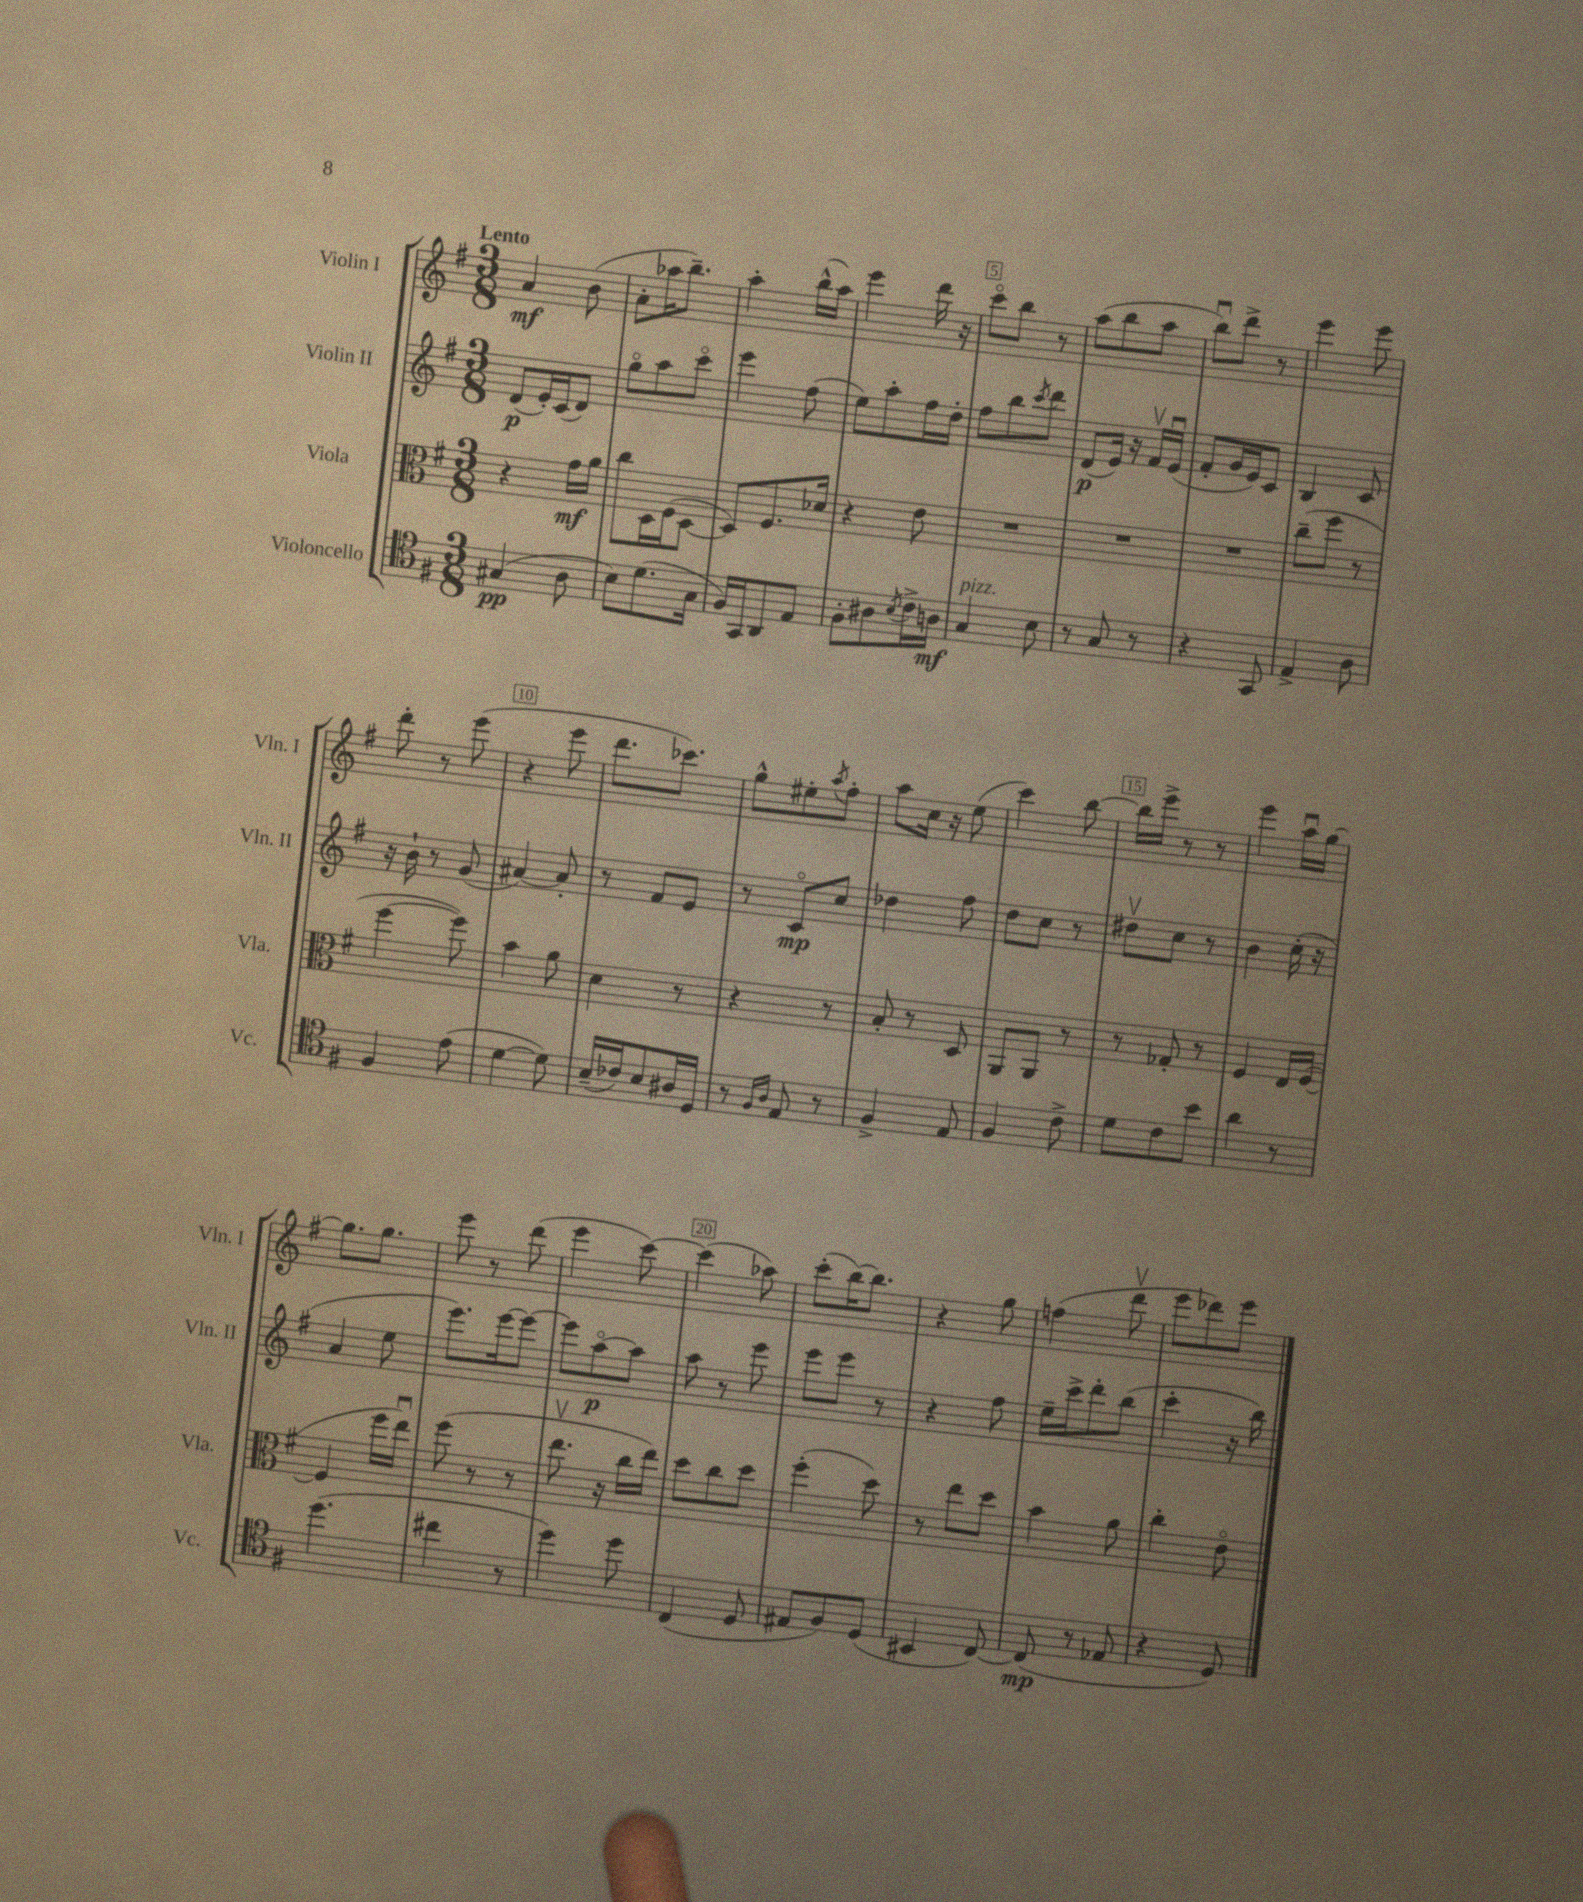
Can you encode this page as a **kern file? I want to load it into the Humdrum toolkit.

**kern	**kern	**kern	**kern
*staff4	*staff3	*staff2	*staff1
*clefC4	*clefC3	*clefG2	*clefG2
*k[f#]	*k[f#]	*k[f#]	*k[f#]
*M3/8	*M3/8	*M3/8	*M3/8
(4G#	4r	(8d	4a
.	.	16e')	.
.	.	(16c	.
8A	16g	8d)	(8b
.	16a	.	.
=	=	=	=
8B)	8cc	8ggo	8a'
(8.d	16D	8aa	16aa-
.	(16F#	.	8.bb~)
.	[8D	8ccco	.
16G	.	.	.
=	=	=	=
16F#)	8D])	4eee	4aa'
16GG	.	.	.
8AA	8.F#	.	.
8E	.	(8ff#	(16bb^^
.	16d-	.	16aa)
=	=	=	=
8F#'	4r	8ee)	4eee
8A#	.	8aa'	.
8qB	.	.	.
16c^	8e	16ff#	16ddd
16A	.	16dd'	16r
=	=	=	=
4G	4.r	8ff#	8ccco
.	.	8bb	8bb
.	.	8qccc	.
8B	.	8ddd	8r
=	=	=	=
8r	4.r	(8d	(8aa
8G	.	16e)	8bb
.	.	16r	.
8r	.	16f#v	8aa
.	.	(16eu	.
=	=	=	=
4r	4.r	8f#'	8bbu)
.	.	16g	8ddd^
.	.	16e)	.
8GG	.	8c	8r
=	=	=	=
4E^	(8cc~	4B	4eee
.	8ff#	.	.
8A	8r	8c	8eee
=	=	=	=
4F#	[4ff#	16r	8ddd'
.	.	16b`	.
.	.	8r	8r
(8e	8ff#])	(8g	(8eee
=	=	=	=
[4d	4b	[4a#)	4r
8d])	8a	8a#']	8eee
=	=	=	=
(16B~	4d	8r	8.ddd
16c-)	.	.	.
8B	.	8f#	.
.	.	.	8.ccc-)
16A#	8r	8e	.
16D	.	.	.
=	=	=	=
8r	4r	8r	8gg^^
16qqF#	.	.	.
16qqA	.	.	.
8E	.	8co	8ee#'
.	.	.	8qaa
8r	8r	8cc	8ff#'
=	=	=	=
4F#^	8B'	4dd-	8aa
.	8r	.	16cc
.	.	.	16r
8E	8D	8ff#	(8ee
=	=	=	=
4F#	8AA	8dd	4ccc)
.	8AA	8cc	.
8c^	8r	8r	[8bb
=	=	=	=
8d	8r	8dd#v	16bb]
.	.	.	16eee^
8c	8G-'	8cc	8r
8b	8r	8r	8r
=	=	=	=
4a	4F#	4b	4eee
8r	16E	(16cc'	16aau
.	([16F#	16r	[16gg
=	=	=	=
(4.dd	4F#]	4a	8.gg]
.	.	.	8.gg
.	16ff#	8ee	.
.	16eeu)	.	.
=	=	=	=
4cc#	(8ff#	8.eee)	8eee
.	8r	.	8r
.	.	[16eee	.
8r	8r	8eee_	(8ddd
=	=	=	=
4dd)	8.eev	8eee]	4eee
.	.	[8aao	.
.	16r	.	.
8dd	16cc	8aa]	[8ccc)
.	16ee)	.	.
=	=	=	=
(4C	8dd	8aa	(4ccc]
.	8cc	8r	.
8D	8dd	8eee	8aa-)
=	=	=	=
8E#	(4ff#'	8eee	(8ccc'
8F#)	.	8eee	[16bb)
.	.	.	8.bb]
(8D	8dd)	8r	.
=	=	=	=
4BB#	8r	4r	4r
.	8ee	.	.
[8C)	8dd	8ff#	8gg
=	=	=	=
(8C]	4b	16ee~	(4ff
.	.	16ccc^	.
8r	.	8ddd'	.
8E-	8a	(8bb	8dddv
=	=	=	=
4r	4cc'	4ccc'	8eee
.	.	.	8ddd-)
8D)	8eo	16r	8eee
.	.	16bb)	.
==	==	==	==
*-	*-	*-	*-
